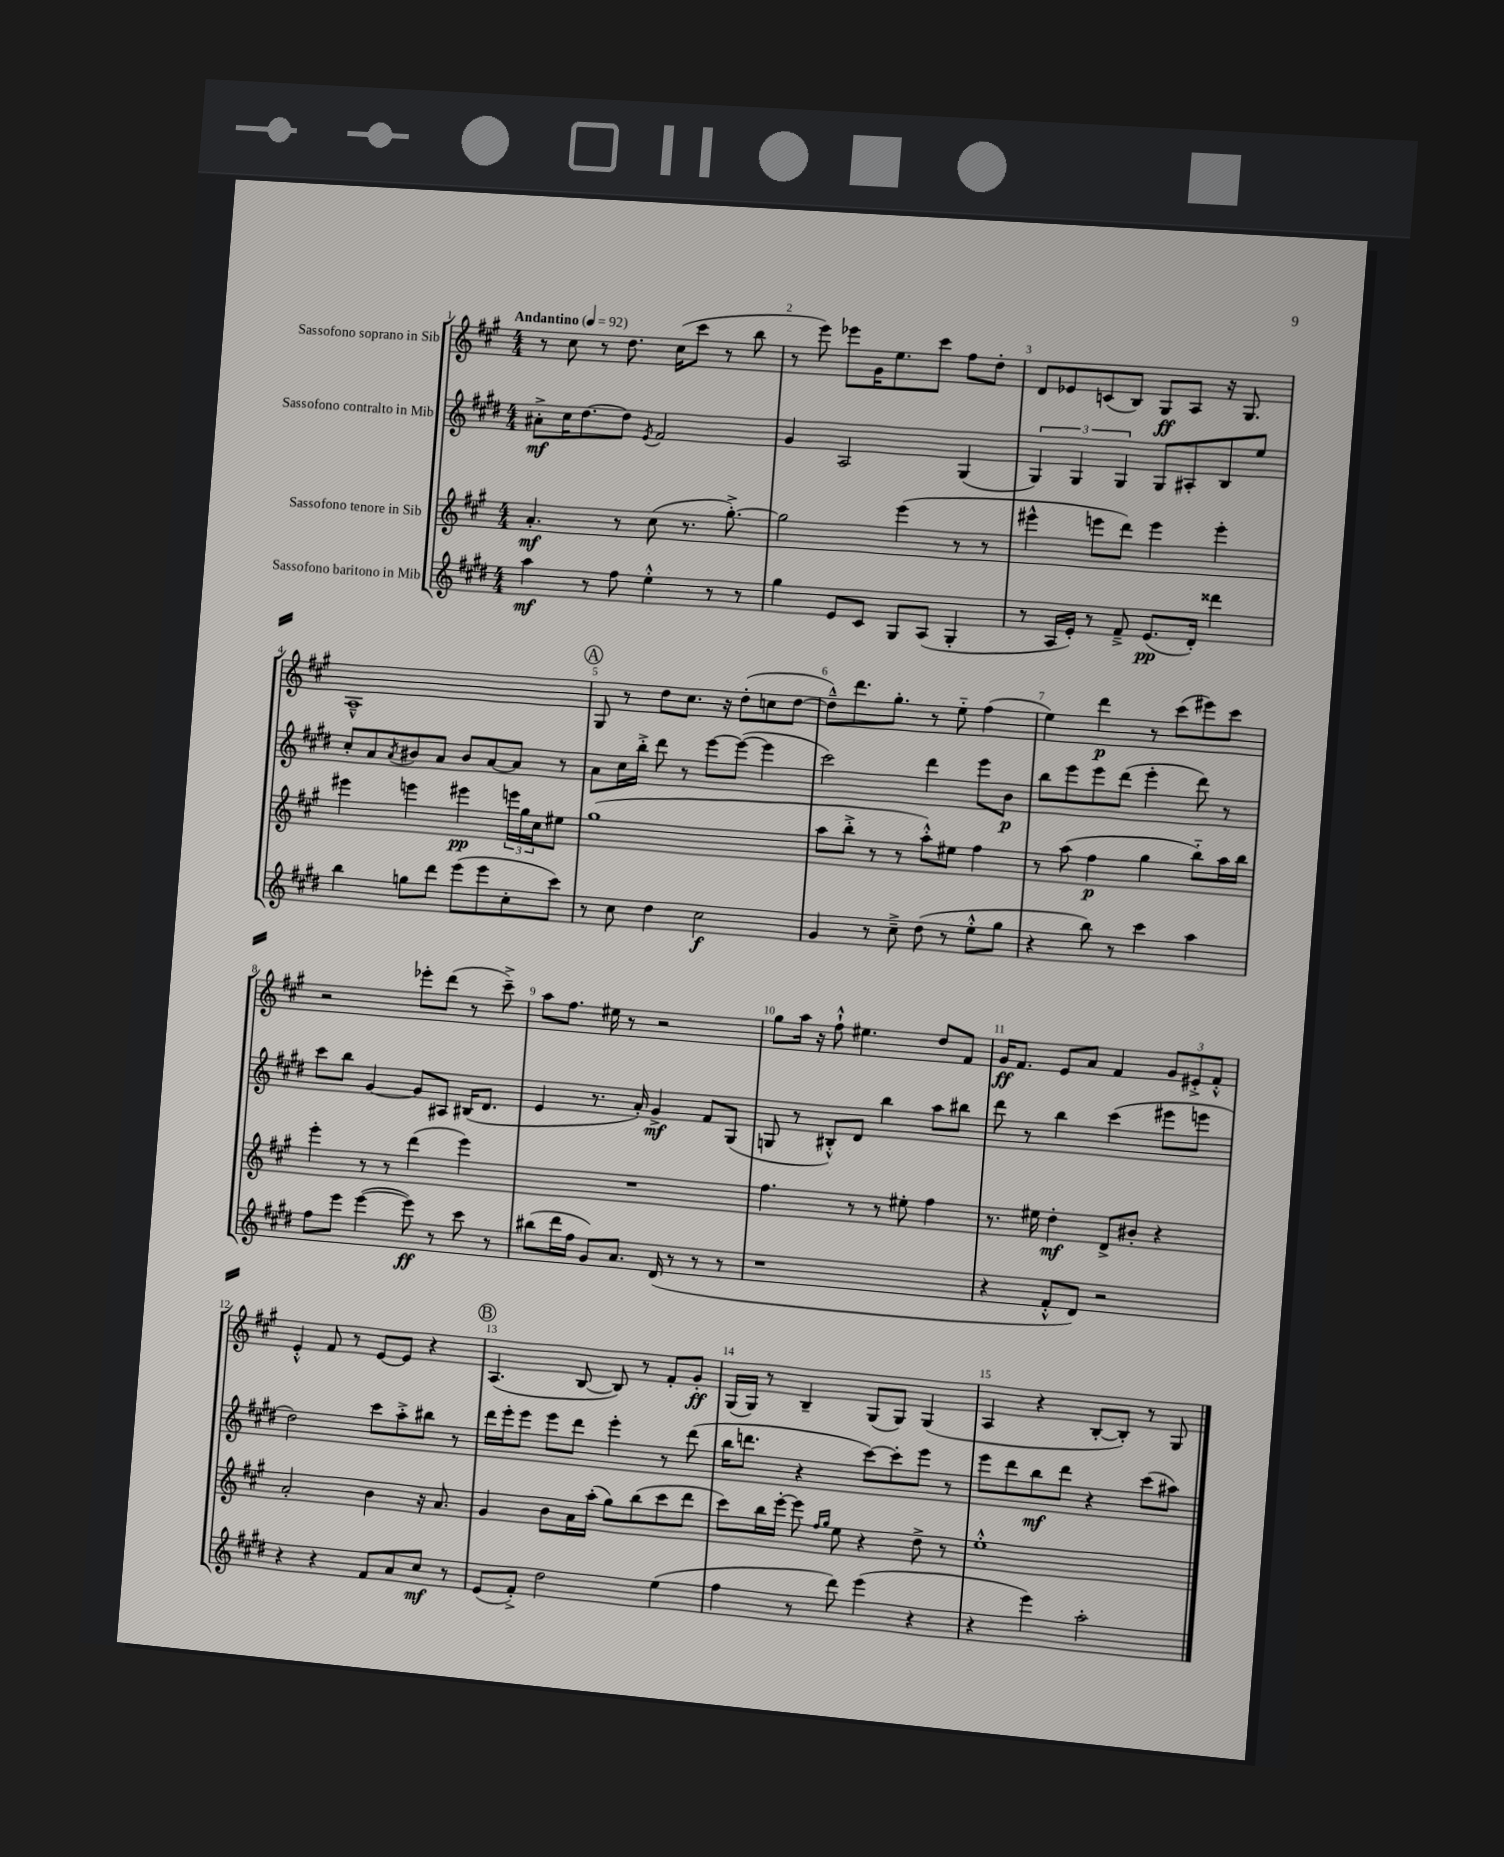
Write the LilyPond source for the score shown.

<<
\new StaffGroup <<
\new Staff = "s0" \with { instrumentName = "Sassofono soprano in Sib" } {
    \clef treble \key a \major \numericTimeSignature \time 4/4 \tempo "Andantino" 4 = 92
    r8 cis''8 r8 d''8. cis''16( cis'''8 r8 b''8 |
    r8 e'''8) ees'''8 gis'16 e''8. cis'''8 fis''8 d''8-. |
    d'8 ees'8 c'8( b8) gis8\ff a8 r16 gis8. |
    a1---^ |
    \mark \markup { \circle "A" } gis8 r8 d''8 cis''8. r16 d''8-.( c''8 d''8~ |
    d''8---^) d'''8. gis''8.-. r8 e''8-_ fis''4( |
    e''4) d'''4\p r8 cis'''8( eis'''8) cis'''8 |
    r2 ees'''8-. d'''8( r8 cis'''8--->) |
    a''8 fis''8. eis''16 r8 r2 |
    gis''8 a''16 r16 fis''8-!-^ eis''4. d''8 fis'8 |
    gis'16\ff fis'8. e'8 a'8 fis'4 \tuplet 3/2 { gis'8 eis'8-.-> fis'8-.-^ } |
    e'4-.-^ fis'8 r8 e'8~ e'8 r4 |
    \mark \markup { \circle "B" } a4.( b8~ b8) r8 fis'8-. gis'8-.\ff |
    gis16( gis16) r8 b4-- gis8( gis8) gis4( |
    a4 r4 b8~-. b8-.) r8 gis8 \bar "|." |
}
\new Staff = "s1" \with { instrumentName = "Sassofono contralto in Mib" } {
    \clef treble \key e \major \numericTimeSignature \time 4/4
    ais'8-.->\mf cis''16 dis''8.~ dis''8 \acciaccatura { e'8 } fis'2 |
    gis'4 a2 gis4( |
    \tuplet 3/2 { gis4) gis4 gis4 } gis8 ais8-. b8 e''8 |
    cis''8-. a'8 \acciaccatura { a'8 } bis'8 a'8 bis'8 a'8~ a'8 r8 |
    \mark \markup { \circle "A" } a'8 cis''16 b''16-.-> dis'''8 r8 e'''8~ e'''8~( e'''4 |
    cis'''2) dis'''4 e'''8 b'8\p |
    b''8 e'''8 e'''8 dis'''8( e'''4-. dis'''8) r8 |
    cis'''8 b''8 gis'4~ gis'8 ais8 bis16( dis'8. |
    e'4 r8. a'16-.) gis'4->\mf fis'8 gis8( |
    g8 r8 bis8-.-^) dis'8 b''4 a''8 bis''8 |
    dis'''8 r8 b''4 cis'''4( eis'''8 e'''8 |
    dis''2) cis'''8 a''8-.-> bis''8 r8 |
    \mark \markup { \circle "B" } dis'''16 e'''16-. e'''8 e'''8 dis'''8 e'''4-. r8 dis'''8( |
    b''16 d'''8. r4 cis'''8~) cis'''8-. e'''8 r8 |
    e'''8 dis'''8 b''8\mf dis'''8 r4 cis'''8( ais''8) \bar "|." |
}
\new Staff = "s2" \with { instrumentName = "Sassofono tenore in Sib" } {
    \clef treble \key a \major \numericTimeSignature \time 4/4
    a'4.-.\mf r8 cis''8( r8. gis''8.~-.->) |
    gis''2 e'''4( r8 r8 |
    eis'''4-^ e'''8 d'''8) e'''4 e'''4-. |
    eis'''4 e'''4 eis'''4\pp \tuplet 3/2 { e'''16 gis''16 cis''16 } eis''8 |
    \mark \markup { \circle "A" } gis''1( |
    a''8 b''8-.-> r8 r8 a''8-.-^) eis''8 fis''4 |
    r8 a''8( fis''4\p gis''4 b''8-_) a''16 b''16 |
    e'''4-. r8 r8 d'''4( e'''4) |
    R1 |
    fis''4. r8 r8 eis''8-. fis''4 |
    r8. eis''16 d''4-.\mf d'8-> bis'8-. r4 |
    a'2-. b'4 r16 a'8. |
    \mark \markup { \circle "B" } gis'4 b'8 a'16 a''16-.( gis''8) b''8( cis'''8 d'''8 |
    cis'''8) b''16 e'''16~-. e'''8 \grace { fis''16 gis''16 } e''8 r4 d''8-> r8 |
    e''1-.-^ \bar "|." |
}
\new Staff = "s3" \with { instrumentName = "Sassofono baritono in Mib" } {
    \clef treble \key e \major \numericTimeSignature \time 4/4
    a''4\mf r8 fis''8 e''4-.-^ r8 r8 |
    gis''4 e'8 cis'8 gis8 a8( gis4-. |
    r8 a16 e'16-.) r8 fis'8---> e'8.\pp( dis'16-.) disis'''4 |
    b''4 g''8 dis'''8 e'''8( e'''8 cis''8-. cis'''8) |
    \mark \markup { \circle "A" } r8 cis''8 dis''4 cis''2\f |
    gis'4 r8 cis''8---> dis''8( r8 e''8-.-^ gis''8 |
    r4 b''8) r8 cis'''4 a''4 |
    fis''8 e'''8 e'''4~( e'''8\ff) r8 cis'''8 r8 |
    bis''8( dis'''16 fis''16 gis'8) a'8. dis'16( r8 r8 r8 |
    r1 |
    r4 fis'8-.-^ dis'8) r2 |
    r4 r4 fis'8 a'8 cis''8\mf r8 |
    \mark \markup { \circle "B" } e'8( fis'8-.->) dis''2 e''4( |
    fis''4 r8 dis'''8) e'''4( r4 |
    r4 e'''4) a''2-. \bar "|." |
}
>>
>>
\layout { \context { \Score \override BarNumber.break-visibility = ##(#f #t #t) barNumberVisibility = #all-bar-numbers-visible } }
